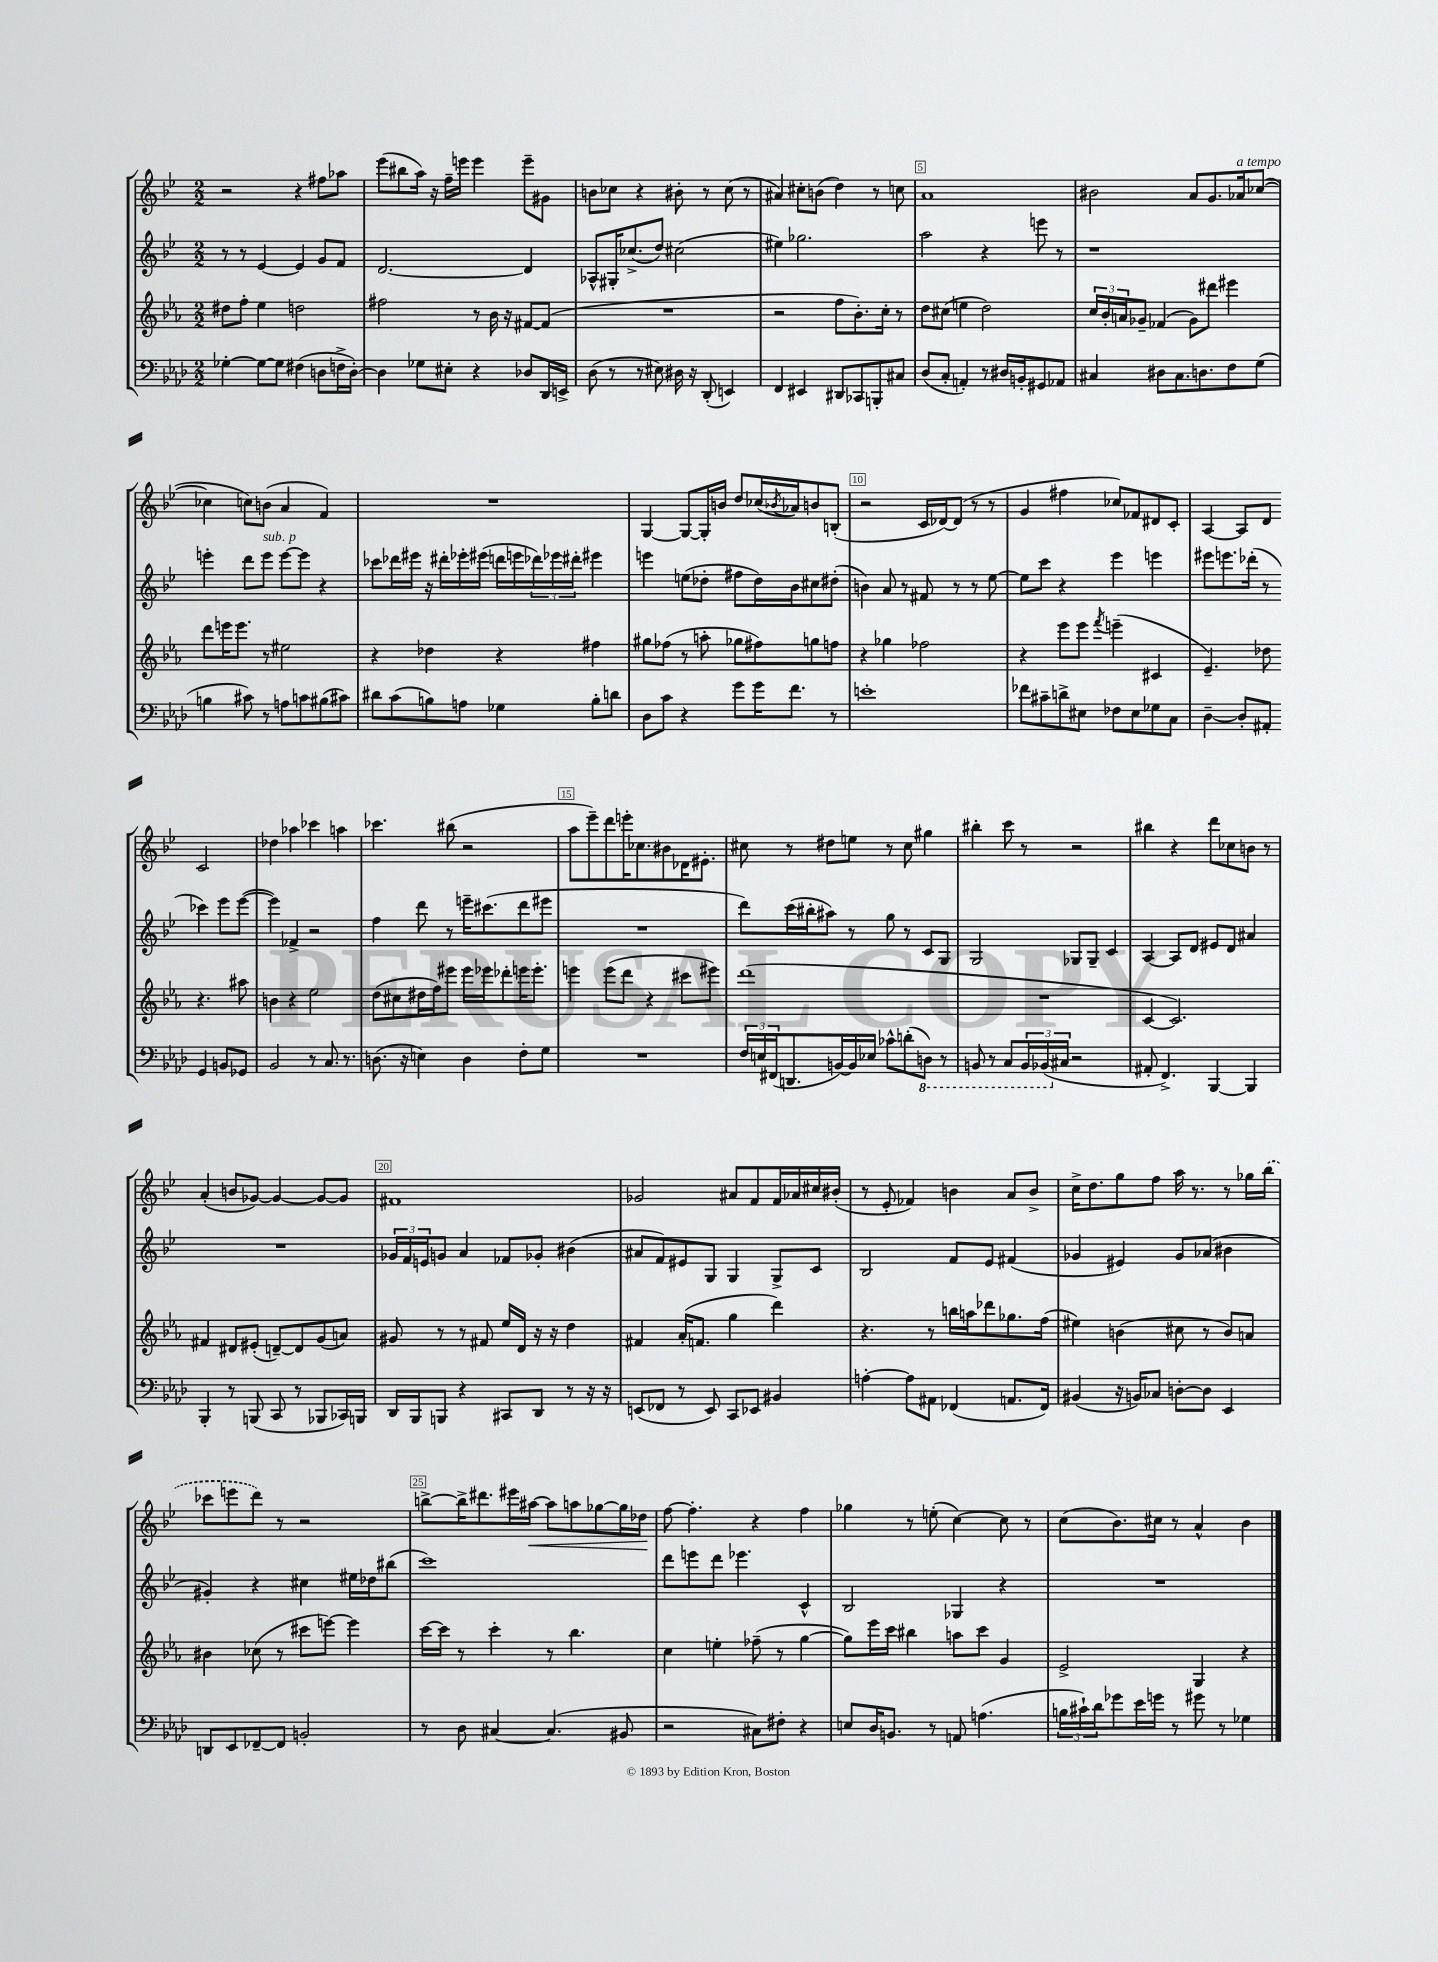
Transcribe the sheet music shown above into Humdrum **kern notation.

**kern	**kern	**kern	**kern
*staff4	*staff3	*staff2	*staff1
*clefF4	*clefG2	*clefG2	*clefG2
*k[b-e-a-d-]	*k[b-e-a-]	*k[b-e-]	*k[b-e-]
*M2/2	*M2/2	*M2/2	*M2/2
[4G-'\	8dd#\L	8r	2r
.	8ff'\J	8r	.
8G-\_L	4ee-\	[4e-/	.
8G-\]J	.	.	.
(4F#\	2dd\	4e-/]	4r
8D\L	.	8g/L	8ff#\L
16F^\L	.	8f/J	8aa-\J
[16D'\JJ)	.	.	.
=	=	=	=
4D\]	2ff#\	[2.d/	(8eee-\L
.	.	.	8bb#\
8G-\L	.	.	16aa\Jk)
.	.	.	16r
8E#'\J	.	.	16ff~\LL
.	.	.	16eee\JJ
4r	8r	.	4eee\
.	16b-\	.	.
.	16r	.	.
8D-/L	[8f#/L	4d/]	8eee~\L
16DD-/L	(8f#/]J	.	8g#\J
16EE^/JJ	.	.	.
=	=	=	=
(8D-\	1r	8A-^^/L	8b\L
8r	.	16G#'/K	8cc-\J
.	.	(8.cc-^/	.
8r	.	.	4r
8E#\)	.	8dd/J)	.
16D#\	.	(2cc#\	8b#'\
16r	.	.	.
(8DD-'/	.	.	8r
4EE/)	.	.	(8cc-\
.	.	.	8r
=	=	=	=
4FF/	2r	4ee#\)	4a#/)
4EE#/	.	2.gg-\	8cc#'\L
.	.	.	(8b\J
8DD#/L	8ff\L	.	4dd\)
8CC-/	8.b-'\)	.	.
8BBB'/	.	.	8r
.	16cc'\Jk	.	.
8C#/J	8r	.	8cc\
=	=	=	=
(8D-/L	8dd\L	2aa\	1a
8C'/J	(8cc#\J	.	.
4AA'/)	4ee\	.	.
8r	2dd\)	4r	.
16D#/LL	.	.	.
16BB'/J	.	.	.
8GG#/	.	8eee\	.
8AA-/J	.	8r	.
=	=	=	=
4C#/	24cc/LL	1r	2b#\
.	24b-'/	.	.
.	24a/J	.	.
.	8g-~/J	.	.
8D#\L	(4f-/	.	.
8.C#\	.	.	.
.	8g-\L)	.	8a/L
8.D\	.	.	.
.	8ddd#\J	.	8.g/
8F\	4eee#\	.	.
.	.	.	16a-/k
(8G\J	.	.	([8cc-/J
=	=	=	=
4B\	8ddd\L	4eee'\	4cc-\]
.	16eee\K	.	.
.	8.eee\J	.	.
8c#\)	.	8ddd\L	8cc\L)
8r	8r	8eee\J	(8b\J
8A\L	2ee#\	[8eee\L	4a/
8c\	.	8eee\]J	.
(8B#\	.	4r	4f/)
8c#\J)	.	.	.
=	=	=	=
8d#\L	4r	8ccc-\L	1r
(8c\	.	16ddd-\L	.
.	.	16eee#\JJ	.
8B\)	4dd-\	16r	.
.	.	16ddd#'\LL	.
8A\J	.	16eee-'\	.
.	.	(16eee#\JJ	.
4G-\	4r	16ddd\LL	.
.	.	16eee\	.
.	.	24ddd-\)	.
.	.	24eee-\	.
.	.	24ddd#'\JJ	.
8B'\L	4ff#\	4eee#\	.
8d\J	.	.	.
=	=	=	=
8D-\L	8gg#\L	4eee\	[4G/
8c\J	(8ff-\J	.	.
4r	8r	(8ee\L	8G/_L
.	8aa'\	8dd-'\J	16G'/]L
.	.	.	16b/JJ
8g\L	8gg-\L	8ff#\L	8dd/L
16g\K	8ff#\)	16dd-\L)	(16cc-/L
.	.	.	8qb-/
8.f\J	.	16b-\J	16a-/J)
.	8gg\	8cc#\	8b/
8r	8ff\J	(8dd#'\J	(8B'/J
=	=	=	=
1e'	4r	4b\)	2r
.	4gg-\	8a/	.
.	.	8r	.
.	2ff-\	8f#/	16c/LL
.	.	.	[16d-/J)
.	.	8r	(8d-/]J
.	.	8r	8r
.	.	[8ee-\	8r
=	=	=	=
8f-\L	4r	8ee-\]L	4g/
8c#~\	.	8ccc\J	.
8d^\	8eee-\L	4r	4ff#\
8E#\J	8eee-\J	.	.
.	8qfff/	.	.
8F-\L	(4eee~\	4eee-\	8cc-/L)
8E#\	.	.	8f-/
8G-\	4c#/	4eee\	8d#/
8C\J	.	.	8c'/J
=	=	=	=
[4D-~\	4.e-~/)	8eee#\L	[4A/
.	.	8.eee\	.
8D-'/]L	.	.	8A/]L
.	.	(16ddd-'\Jk	.
8AA#'/J	8dd-\	8r	8d/J
4GG/	4.r	4ccc-\)	2c/
8BB/L	.	8eee\L	.
8GG-/J	8aa#\	([8eee\J	.
=	=	=	=
2BB-/	4b\	4eee\])	4dd-\
.	4r	4f-^/	4aa-\
8r	2ee-\	2r	4ccc-\
8.C/	.	.	.
.	.	.	4aa\
8.r	.	.	.
=	=	=	=
(8.D\	(8dd\L	4ff\	4.ccc-\
.	8cc#\	.	.
16r	.	.	.
4E\)	16dd#\L	8ddd\	.
.	16ff\J)	.	.
.	8eee#\J	8r	(8bb#\
4D\	16eee#\LL	16eee~\LK	2r
.	16eee-\J	(8.ccc#\	.
.	8ddd-'\	.	.
8F'\L	16eee\K	8ddd\	.
.	8.eee'\J	.	.
8G\J	.	8eee#\J	.
=	=	=	=
1r	4eee\	1r	8aa\L
.	.	.	8eee-~\)
.	(8eee\L	.	8ddd\
.	8ddd\J	.	16eee'\K
.	.	.	8.cc-\
.	4r	.	.
.	.	.	8b#\
.	8ccc#\L	.	16d-\K
.	.	.	8.e#'\J
.	8eee#\J)	.	.
=	=	=	=
24F/LL	(1ddd	8ddd\L)	8cc#\
24E/	.	.	.
(24FF#/J	.	.	.
8.DD/	.	(16ccc\L	8r
.	.	16bb#'\J	.
.	.	8aa#\J)	8dd#\L
[16BB/L)	.	.	.
16BB/]	.	8r	8ee\J
16E-/JJ	.	.	.
8c-^^\L	.	8gg\	8r
(8d'\	.	8r	8cc#\
8DD\J)	.	8c/L	4gg#\
8r	.	8G/J	.
=	=	=	=
8BBB/	1r	2G/	4bb#'\
8r	.	.	.
8CC/L	.	.	8ccc\
24BBB/L	.	.	8r
(24BBB-/	.	.	.
24C#/JJ	.	.	.
2r	.	8G-/L	2r
.	.	8G-~/J	.
.	.	4c/	.
=	=	=	=
8AA#'/	[4c/	[4A/	4bb#\
4.FF^/)	.	.	.
.	2.c/])	8A/]L	4r
.	.	8d/J	.
[4BBB-/	.	8e#/L	8ddd\L
.	.	8d/J	8cc-\
4BBB-/]	.	4a#/	8b\J
.	.	.	8r
=	=	=	=
4BBB-'/	4f#/	1r	(4a'/
8r	8d#/L	.	8b/L
(8BBB/	(8e#'/J	.	[8g-/J)
8CC/	[8d~/L)	.	4g-/_
8r	8d/]	.	.
8BBB-/L	(8g/	.	8g-/_L
16CC-/L)	8a/J)	.	8g-/]J
16BBB/JJ	.	.	.
=	=	=	=
16DD-/LL	8g#/	24g-/LL	1f#
.	.	24f/	.
16BBB-/J	.	.	.
.	.	24e/J	.
8BBB/J	8r	8g/J	.
4r	8r	4a/	.
.	8f#/	.	.
8CC#/L	16ee-/LL	8f-/L	.
.	16d/JJ	.	.
8DD-/J	16r	8g-'/J	.
.	16r	.	.
8r	4dd\	(4b#\	.
16r	.	.	.
16r	.	.	.
=	=	=	=
(8EE/L	4f#/	8a#/L	2g-/
8FF-/J	.	8f/)	.
8r	(16a-'/LK	8e#/	.
.	8.f/J	.	.
8EE/)	.	8G/J	.
8CC/L	4gg\	4G/	8a#/L
8EE-/J	.	.	8f/
4BB#/	4ddd\)	8G^/L	16f/L
.	.	.	16a-/
.	.	8c/J	16cc#/
.	.	.	(16b#'/JJ
=	=	=	=
[4A'\	4.r	2B-/	8r
.	.	.	8e-'/
8A\]L	.	.	4f-/)
8AA#\J	8r	.	.
(4FF-/	16bb\LL	8f/L	4b\
.	16aa\J	.	.
.	8ddd-\	8e-/J	.
8.AA/L	8.gg-\	(4f#/	8a/L
.	.	.	8b^/J
16FF-/Jk)	(16ff\Jk	.	.
=	=	=	=
(4BB#/	4ee#\)	4g-/	16cc^\LK
.	.	.	8.dd\
16r	(4b\	4e#/)	8gg\
16BB/LK)	.	.	.
8C-/J	.	.	8ff\J
[8D'\L	8cc#\	8g-/L	16aa\
.	.	.	8.r
8D\]J	8r	(8a-/J	.
4EE-/	8b/L)	4b#\	8r
.	8a/J	.	16gg-\LL
.	.	.	(16bb-\JJ
=	=	=	=
8DD/L	4b#\	4g#'/)	8ccc-\L
8EE-/	.	.	8eee\
[8FF-~/	(8cc-\	4r	8ddd\J)
8FF-/]J	8r	.	8r
2BB'/	8ccc#\L	4cc#\	2r
.	[8eee\J)	.	.
.	4eee\]	16ee#\LL	.
.	.	16dd-\J	.
.	.	(8bb#\J	.
=	=	=	=
8r	[16ccc\LL	1ccc)	[8bb^\L
.	16ccc\]JJ	.	.
8D-\	8r	.	16bb^\]K
.	.	.	8.ddd#\
[4C#/	4ccc'\	.	.
.	.	.	16eee#\L
.	.	.	[16aa#\JJ
(4.C#/]	8r	.	8aa#\]L
.	4.bb-\	.	8aa\
.	.	.	[8gg-\
8BB#/	.	.	16gg-\]L
.	.	.	16dd-\JJ
=	=	=	=
2r	4cc\	8ddd\L	[8ff\
.	.	8eee\	4.ff'\]
.	4ee'\	8ddd\J	.
.	.	4.eee-\	.
8C#\L)	(8ff-~\	.	4r
8F#'\J	8r	.	.
4r	[4gg\	4c^^/	4ff\
=	=	=	=
8E/L	8gg\]L)	2B-/	4gg-\
16D-/K	16eee-\L	.	.
8.BB/J	16ccc\JJ	.	.
.	4bb#\	.	8r
8r	.	.	(8ee'\
8AA/	8aa\L	4G-/	[4cc\)
(4.A\	8ccc\J	.	.
.	4g/	4r	8cc\]
.	.	.	8r
=	=	=	=
24B\LL	2e-^/	1r	(8cc\L
24c#`\)	.	.	.
24d-\J	.	.	.
8g-\	.	.	8.b-\)
16e-\L	.	.	.
16g\JJ	.	.	16cc#\Jk
8r	.	.	8r
8g#\	4G/	.	4a^^/
8r	.	.	.
4G-\	4r	.	4b-\
==	==	==	==
*-	*-	*-	*-
